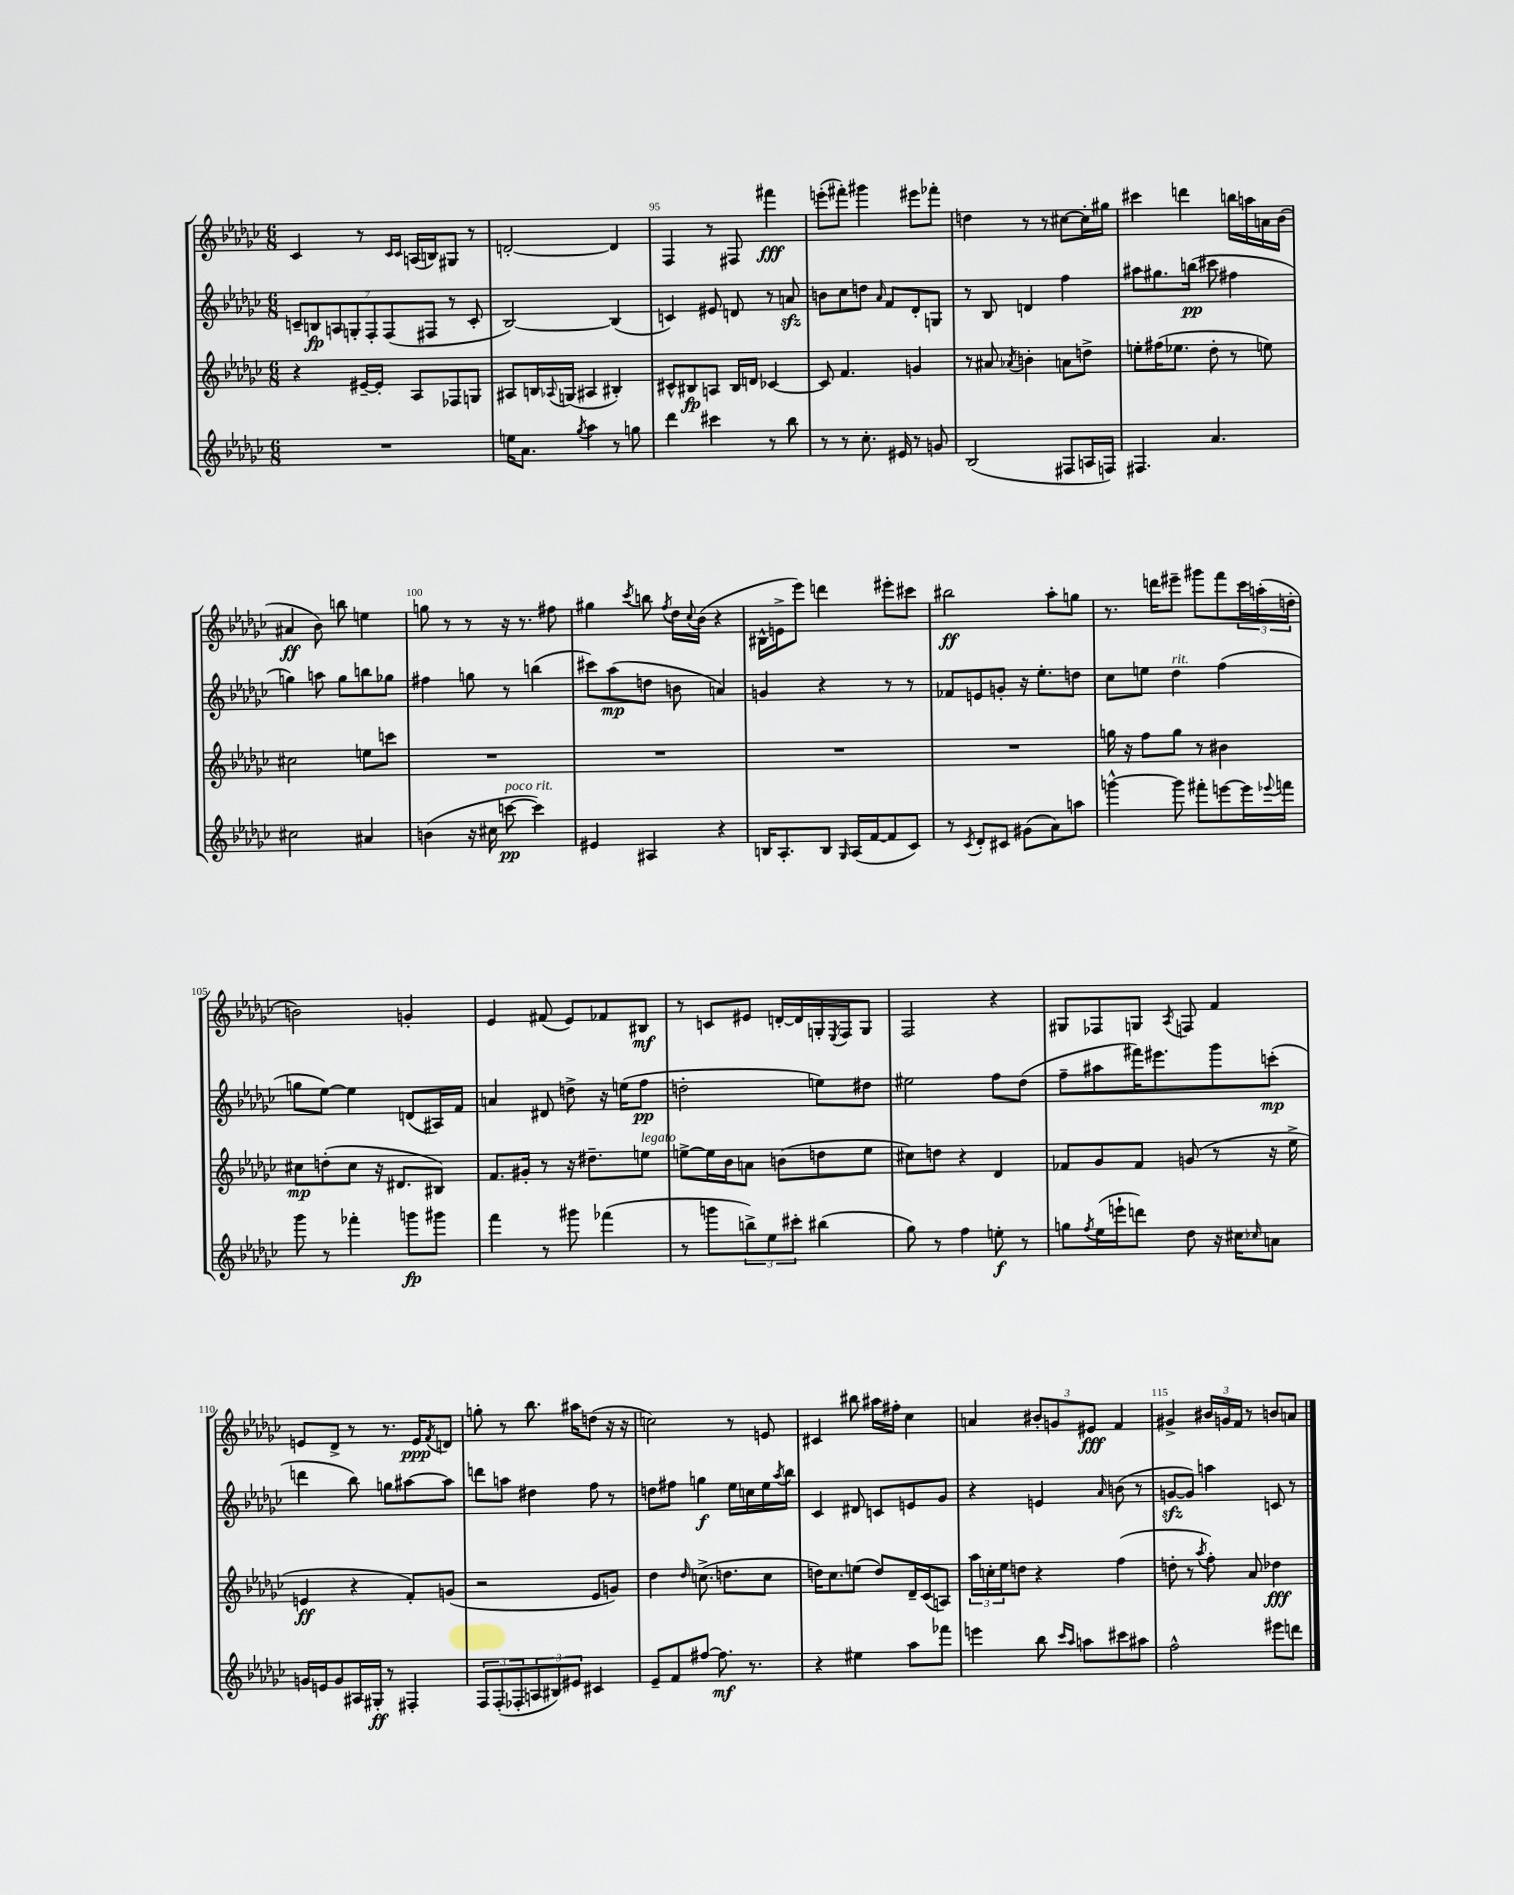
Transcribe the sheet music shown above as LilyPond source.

<<
\new StaffGroup <<
\new Staff = "s0" {
    \clef treble \key ges \major \numericTimeSignature \time 6/8
    ces'4 r8 \grace { ces'16 ces'16 } a16( b16) gis8 r8 |
    d'2~-. d'4 |
    f4 r8 fis8 fis'''4\fff |
    e'''8-.( fis'''8-.) gis'''4 eis'''8 fes'''8-. |
    d''4 r8 r8 cis''8~ cis''16-. gis''16 |
    cis'''4 d'''4 b''16 a''16 a'16 bes'16( |
    ais'4\ff bes'8) b''8 e''4 |
    g''8 r8 r8 r16 r8. fis''8 |
    gis''4 \acciaccatura { ces'''8 } b''8 \acciaccatura { f''8 } des''16 \appoggiatura { ces''8 } bes'16( r4 |
    bis16-^ e'16-> ees'''8) d'''4 eis'''8-. cis'''8 |
    bis''2\ff aes''8-. g''8 |
    r8. d'''16 eis'''8-- gis'''8 f'''8 \tuplet 3/2 { ces'''16 a''16-.( d''16-. } |
    b'2) g'4-. |
    ees'4 fis'8( ees'8) fes'8 bis8\mf |
    r8 c'8 eis'8 d'16~-. d'16 g16-. \acciaccatura { ees8 } f16 g8 |
    f2 r4 |
    gis8 fes8 g8 \acciaccatura { aes8 } f8 f'4 |
    e'8 des'8-> r8 r8. e'16\ppp \acciaccatura { f'8 } d'8 |
    g''8-. r8 bes''8. ais''16 d''8( r16 r16 |
    c''2) r8 e'8 |
    cis'4 bis''8 ais''16 fis''16-. ces''4 |
    a'4 \tuplet 3/2 { bis'8-. g'8 eis'8\fff } f'4 |
    gis'4-> \tuplet 3/2 { bis'16 g'16 f'16 } r8 b'8 a'8 \bar "|." |
}
\new Staff = "s1" {
    \clef treble \key ges \major \numericTimeSignature \time 6/8
    \tuplet 7/4 { c'8-- b8\fp a8 g8-. f8-. f8( fis8 } r8 c'8-. |
    bes2~) bes4( |
    c'4) eis'8 d'8 r8 a'8\sfz |
    b'8 ces''8 d''8 \grace { aes'16 } f'8 des'8-. g8 |
    r8 bes8 d'4 f''4 |
    ais''8 gis''8. b''16\pp( cis'''8 fis''4 |
    g''4) a''8 g''8 b''8 ges''8 |
    fis''4 g''8 r8 b''4( |
    cis'''8) aes''8\mp( d''8 b'8 a'4) |
    g'4 r4 r8 r8 |
    fes'8 e'8 g'8-. r16 ees''8.-. d''8 |
    ces''8 e''8 des''4^\markup { \italic "rit." } f''4( |
    g''8 ees''8~) ees''4 d'8( ais16) f'16 |
    a'4 dis'8 d''8-> r16 e''16( f''8\pp |
    d''2-. e''8) dis''8 |
    eis''2 f''8 des''8( |
    f''8-- ais''8 fis'''16) eis'''8. ges'''8 c'''8-.\mp( |
    d'''4 bes''8) g''8 ais''8~ ais''8 |
    d'''8 a''8 dis''4 f''8 r8 |
    d''8 fis''8 g''4\f ees''16 c''16 ees''16 \acciaccatura { aes''8 } bes''16 |
    ces'4 dis'8 c'8 e'8 ges'8 |
    r4 e'4 \grace { aes'16 } b'8( r8 |
    g'8~\sfz g'8) a''4 c'8 r8 \bar "|." |
}
\new Staff = "s2" {
    \clef treble \key ges \major \numericTimeSignature \time 6/8
    r4 eis'16~-- eis'16-. aes8 fes8 g8 |
    ais8 b16 \appoggiatura { aes8 } g16( ais4 bis4-.) |
    cis'8-^ bis8\fp a8 bis16 d'16 ces'4~ |
    ces'8 f'4. g'4 |
    r8 ais'8 \acciaccatura { aes'8 } b'4-. a'8 d''8-> |
    e''8-. fis''16( ees''8. des''8-. r8 e''8) |
    cis''2 e''8 c'''8 |
    R2. |
    R2. |
    R2. |
    R2. |
    g''16 r16 f''8 g''8 r8 bis'4 |
    cis''8\mp d''8-.( cis''8 r16 dis'8. bis8) |
    f'8. gis'16-. r8 r16 dis''8.-- e''8^\markup { \italic "legato" } |
    e''8~-> e''16 bes'16 a'8 b'8( d''8 e''8 |
    cis''8) d''8 r4 des'4 |
    fes'8 ges'8 fes'8 g'8( r8 r16 ees''16-> |
    e'4\ff r4 f'8-.) g'8( |
    r2 ees'8 g'8) |
    des''4 \grace { des''16 } c''8.->( d''8. c''8 |
    d''16) ces''8. e''8( d''8) des'16-- ces'16( a8) |
    \tuplet 3/2 { aes''16 c''16-. ees''16 } d''8 r4 f''4( |
    d''8-. r8 \acciaccatura { aes''8 } f''8-.) aes'8 des''4\fff \bar "|." |
}
\new Staff = "s3" {
    \clef treble \key ges \major \numericTimeSignature \time 6/8
    R2. |
    e''16 aes'8. \acciaccatura { ges''8 } aes''4 r8 g''8 |
    des'''4 cis'''4 r8 bes''8 |
    r8 r8 ces''8.-. eis'16 r8 g'8 |
    bes2( fis8 a16 f16) |
    fis4. aes'4. |
    cis''2 ais'4 |
    b'4( r16 cis''16 c'''8~\pp^\markup { \italic "poco rit." } c'''4) |
    eis'4 ais4 r4 |
    b16 aes8.-. b8 \grace { ges16 } aes16( f'16~ f'8 ces'8) |
    r8 \acciaccatura { ces'8 } des'8-. cis'8 gis'8( aes'8) a''8 |
    g'''4~-^ g'''8 fis'''8-. e'''8~ e'''16 \appoggiatura { ees'''8 } f'''16 |
    ges'''8 r8 fes'''4-. g'''8\fp gis'''8 |
    f'''4 r8 gis'''8 fes'''4( |
    r8 g'''8 \tuplet 3/2 { b''8->) ees''8 cis'''8-. } bis''4( |
    ges''8) r8 f''4 e''8-.\f r8 |
    g''8 \acciaccatura { f''8 } ees''16( e'''16-! d'''8) des''8 r16 cis''16 \grace { ces''16 } a'8 |
    g'16 e'16 g'8 ais16 gis16-.\ff r8 fis4-. |
    \tuplet 3/2 { f8 f8-.( fes8-. } \tuplet 3/2 { a8 bis8) eis'8 } cis'4 |
    ees'8-- f'8 fis''8~ fis''8.\mf r8. |
    r4 eis''4 aes''8 fes'''8 |
    e'''4 bes''8 \grace { ces'''16 aes''16 } a''8 cis'''8 ais''8 |
    f''2-^ eis'''8 d'''8 \bar "|." |
}
>>
>>
\layout { \context { \Score currentBarNumber = #93 \override BarNumber.break-visibility = ##(#f #t #t) barNumberVisibility = #(every-nth-bar-number-visible 5) } }
